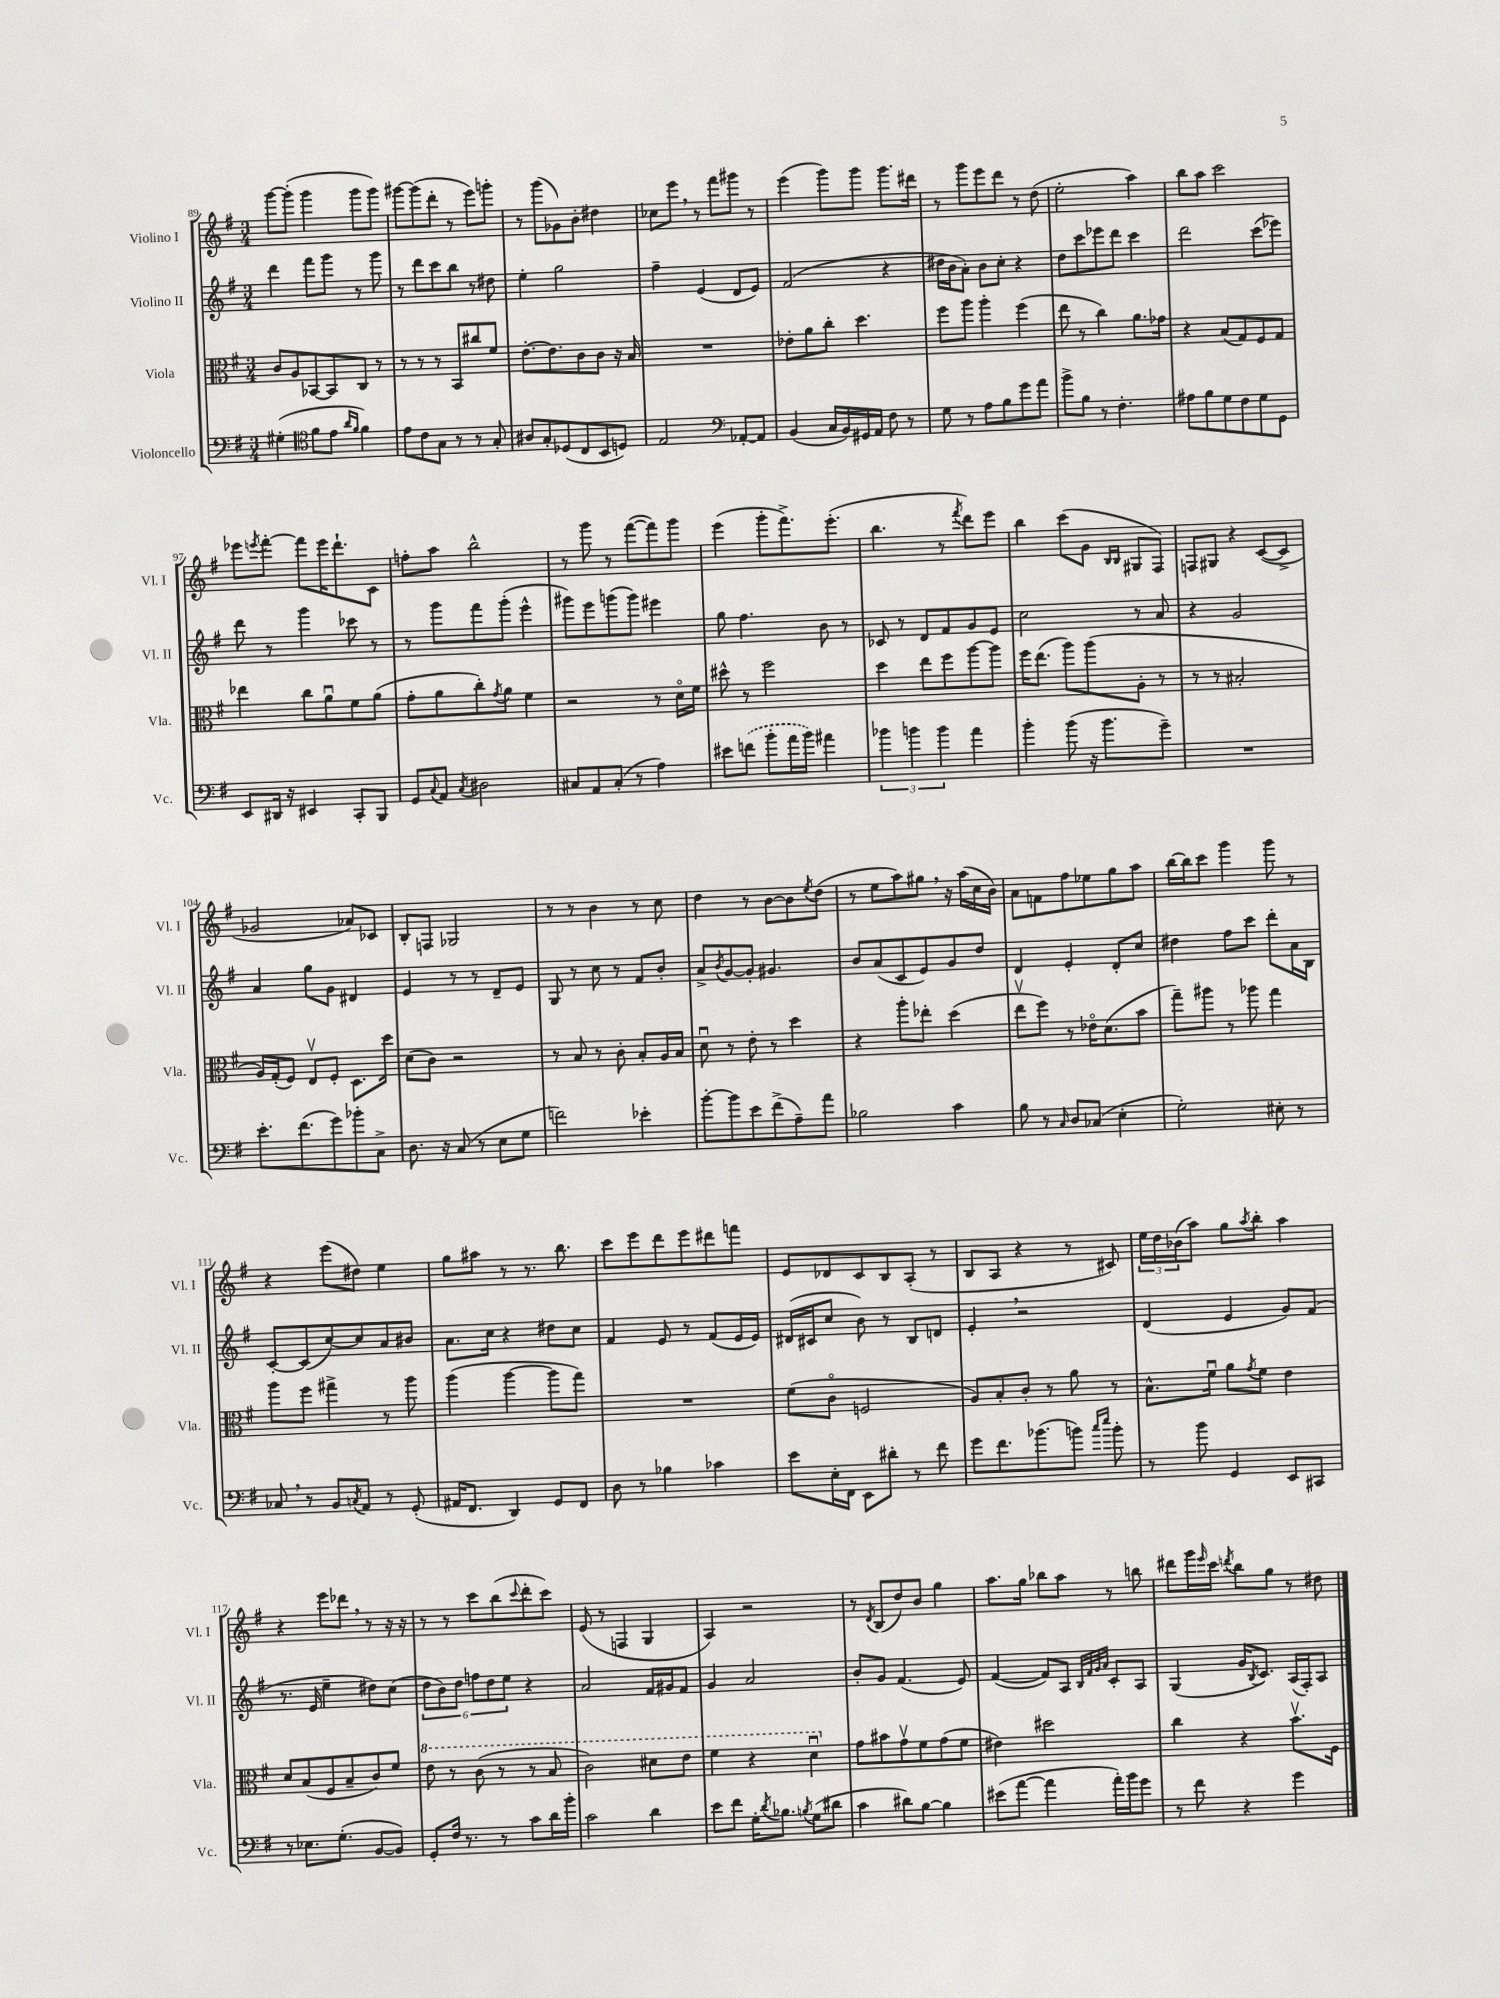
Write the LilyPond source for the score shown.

<<
\new StaffGroup <<
\new Staff = "s0" \with { instrumentName = "Violino I" shortInstrumentName = "Vl. I" } {
    \clef treble \key g \major \numericTimeSignature \time 3/4
    g'''8~ g'''8-.( g'''4 g'''8 g'''8) |
    gis'''8~ gis'''8( d'''8-. r8 e'''8) g'''8-. |
    r8 g'''8( ges'8) b'8-. dis''4 |
    ces''8 e'''8 \breathe r8 fis'''8 gis'''8 r8 |
    e'''4( g'''8) g'''8 g'''8. dis'''16 |
    r8 g'''8 e'''8 d'''8 r8 d''8( |
    e''2-. a''4) |
    b''8 a''8 c'''2 |
    ees'''8 \acciaccatura { e'''8 } fis'''8~-. fis'''8 e'''16 d'''8.-! c'8 |
    f''8-. a''8 b''2-^ |
    r8 g'''8 r8 fis'''8~( fis'''8) g'''8 |
    e'''4( g'''8-. fis'''8.->) e'''8.-.( |
    b''4. r8 \acciaccatura { fis'''8 } d'''8) e'''8 |
    b''4 c'''8( g'8 \grace { b16 b16 } gis8 fis8) |
    f8 gis8 r4 c'8~( c'8-> |
    ges'2 aes'8) ces'8 |
    b8-. f8 ges2 |
    r8 r8 b'4 r8 c''8 |
    d''4 r8 b'8~ b'8 \acciaccatura { e''8 } d''8( |
    r8 e''8 a''8) gis''8 \breathe r16 a''16( c''16 b'16) |
    a'8 f'8 fis''8 ees''8 g''8 a''8 |
    b''16~ b''16 c'''8 g'''4 g'''8 r8 |
    r4 e'''8( dis''8) e''4 |
    g''8 ais''8 r8 r8. b''8. |
    c'''8 e'''8 d'''8 e'''8 dis'''8 f'''8 |
    e'8 des'8 c'8 b8 a8-.( r8 |
    b8 a8 r4 r8 cis'8) |
    \tuplet 3/2 { e''16 d''16 bes'16( } a''8) g''8 \acciaccatura { a''8 } b''8-. a''4 |
    r4 e'''8 des'''8 \breathe r8 r16 r16 |
    r8 r8 c'''8 b''8( \appoggiatura { c'''8 } d'''8-. c'''8) |
    e'8( r8 f4 g4 |
    a4) r2 |
    r8 \acciaccatura { d'8 } b8( d''8) b'8 g''4 |
    a''8. g''16 bes''8 a''8 r8 b''8 |
    dis'''8 g'''16 \grace { e'''16 } c'''16 \acciaccatura { d'''8 } b''8 g''8 r8 dis''8 \bar "|." |
}
\new Staff = "s1" \with { instrumentName = "Violino II" shortInstrumentName = "Vl. II" } {
    \clef treble \key g \major \numericTimeSignature \time 3/4
    d'''4 fis'''8 g'''8 r8 g'''8 |
    r8 d'''8 c'''8 b''8 r8 dis''8 |
    e''4-. g''2 |
    fis''4-- e'4( d'8 e'8) |
    fis'2( r4 |
    dis''16 b'16 a'8-.) b'8 c''8-. r4 |
    d''8 c'''8 ees'''8 d'''8 c'''4 |
    d'''2 c'''8( ees'''8) |
    d'''8 r8 g'''4 ces'''8 r8 |
    r8 g'''8 fis'''8 g'''8-.( e'''4-^ |
    gis'''8) e'''8 g'''8( g'''8) eis'''4 |
    g''8 fis''4. b'8 r8 |
    ces'8 r8 d'8 fis'8 g'8 e'8 |
    c''2 r8 a'8 |
    r4 g'2 |
    a'4 g''8 g'8 dis'4 |
    e'4 r8 r8 d'8-- e'8 |
    g8 r8 c''8 r8 fis'8 b'8-. |
    a'8-> \acciaccatura { b'8 } g'8~ g'8-. gis'4. |
    b'8 a'8( c'8 e'8) g'8 d''8 |
    d'4 e'4-. d'8-. c''8 |
    dis''4 fis''8 c'''8 d'''8-. a'16 b16 |
    c'8~-. c'8( c''8~) c''8 a'8 bis'8 |
    a'8. c''16 r4 dis''8 c''8 |
    fis'4 e'8 r8 fis'8( e'16 e'16) |
    dis'16( cis'16 c''8 b'8) r8 b8 d'8 |
    e'4-. \breathe r2 |
    d'4( e'4 g'8) fis'8( |
    r8. e'16 e''4-- dis''8) c''8( |
    \tuplet 6/4 { d''8 b'8) d''8 f''8 d''8 e''8 } r4 |
    a'2 fis'16 gis'16 fis'8 |
    g'4 a'2 |
    b'8-. g'8 fis'4.( e'8) |
    fis'4~( fis'8) a8 \grace { b32 fis'32 g'32 a'32 } c'8-. a8 |
    g4( g'16 \acciaccatura { b8 } c'8.) a16( fis16-.) a8 \bar "|." |
}
\new Staff = "s2" \with { instrumentName = "Viola" shortInstrumentName = "Vla." } {
    \clef alto \key g \major \numericTimeSignature \time 3/4
    c'8 a8 bes,8~ bes,8 c8 r8 |
    r8 r8 r8 b,8 cis''8 fis'8 |
    e'8.~-. e'8. c'8 c'8 r16 b16 |
    R2. |
    ees'8-. a'8 c''8-. d''4. |
    fis''8 a''8 a''4-. fis''4( |
    e''8 r8 c''4) a'8. ges'16 |
    r4 b8( g8) fis8 g8 |
    ees''4 c''8 a'8\downbow fis'8 a'8( |
    g'8-. a'8 c''8-.) \acciaccatura { g'8 } a'8 fis'4 |
    r2 r8 d'16\flageolet fis'16 |
    dis''8-^ r8 fis''2 |
    d''4 e''8 fis''8 a''8~ a''8 |
    fis''16 e''8.( a''8) a''8( a8-. r8 |
    r8 r8 bis2-. |
    a16) g16-.( fis8) e8\upbow fis8-. d8. d''16 |
    d'8( c'8) r2 |
    r8 b8 r8 c'8-. b8-. a16 b16 |
    d'8\downbow r8 e'8-. r8 d''4 |
    r4 a''8-. ees''8-. d''4( |
    e''8\upbow fis''8) r8 ees'16\flageolet d'8.( b'8 |
    g''8--) ais''8 r8 aes''8 g''4 |
    a''8 fis''8 gis''4-> r8 a''8 |
    a''4( a''4~ a''8 g''8) |
    R2. |
    fis'8( c'8\flageolet f2 |
    a8) b8-. c'8-. r8 a'8 r8 |
    b8.-^ fis'16\downbow a'8 \acciaccatura { g'8 } fis'8 e'4 |
    d'8 b8( fis8 b8-- c'8) fis'8 |
    \ottava #1 e''8 r8 c''8( r8 r8 b'8 |
    c''2) dis''8 e''8 |
    fis''4 r4 d''4\downbow \ottava #0 |
    g'8 bis'8 g'8\upbow fis'8 g'8( fis'8 |
    eis'4) dis''2 |
    c''4 r4 b'8.\upbow fis16 \bar "|." |
}
\new Staff = "s3" \with { instrumentName = "Violoncello" shortInstrumentName = "Vc." } {
    \clef bass \key g \major \numericTimeSignature \time 3/4
    gis4-.( \clef tenor fis'8 e'8 \grace { a'16 fis'16 } fis'4) |
    e'8 c'8 g8 r8 r8 g8-. |
    ais8 g8-. des8( c8 b,8 d8) |
    e2 \clef bass aes,8~-. aes,8 |
    b,4( c16 b,16) gis,16 a,16 fis8 r8 |
    g8 r8 a8 b8 g'8 a'8 |
    b'8-> b8 r8 fis4.-. |
    ais8 b8 g8 fis8 g8 g,8 |
    e,8 dis,16 r16 eis,4 c,8-. b,,8 |
    g,8 \appoggiatura { c8 } a,8 \acciaccatura { c8 } dis2 |
    cis8 a,8 cis8-.( r8 a4) |
    eis'8 \once \slurDashed f'8( b'8-. a'16 b'16) ais'4 |
    \tuplet 3/2 { bes'4 b'4 b'4 } a'4 |
    b'4-. b'8( r16 b'8. g'8--) |
    R2. |
    e'8.-. fis'8.( g'8) bes'8-. c8-> |
    d8. r16 c8( r8 e8 g8 |
    f'2) ees'4-. |
    b'8~-. b'8 e'8 fis'8->( a8--) a'8 |
    bes2 c'4 |
    b8 r8 \grace { c16 } d8 ces8( e4-. |
    g2-.) eis8-. r8 |
    ces8 \breathe r8 b,8 \acciaccatura { c8 } a,8 r8 g,8-.( |
    ais,16 fis,8. d,4) g,8 fis,8 |
    d8 r8 bes4 ces'4 |
    e'8 e16-. fis,16 e,8 dis'8-. r8 fis'8 |
    g'8 fis'8. bes'8.( b'8) \grace { c''16 e''16 } b'8-. |
    r8 b'8 g,4 e,8 cis,8 |
    r8 ees8. g8.-.( b,8~ b,8) |
    g,8-. fis16 r8. r8 c'8 d'16 b'16-. |
    c'2 d'4 |
    e'8 fis'8 g16-. \acciaccatura { d'8 } bes8. \acciaccatura { b8 } g8( dis'8 |
    c'4 dis'8) b8~ b4 |
    eis'8( a'8~ a'4 a'16-.) b'16 g'8 |
    r8 fis'8 r4 g'4 \bar "|." |
}
>>
>>
\layout { \context { \Score currentBarNumber = #89 } }
